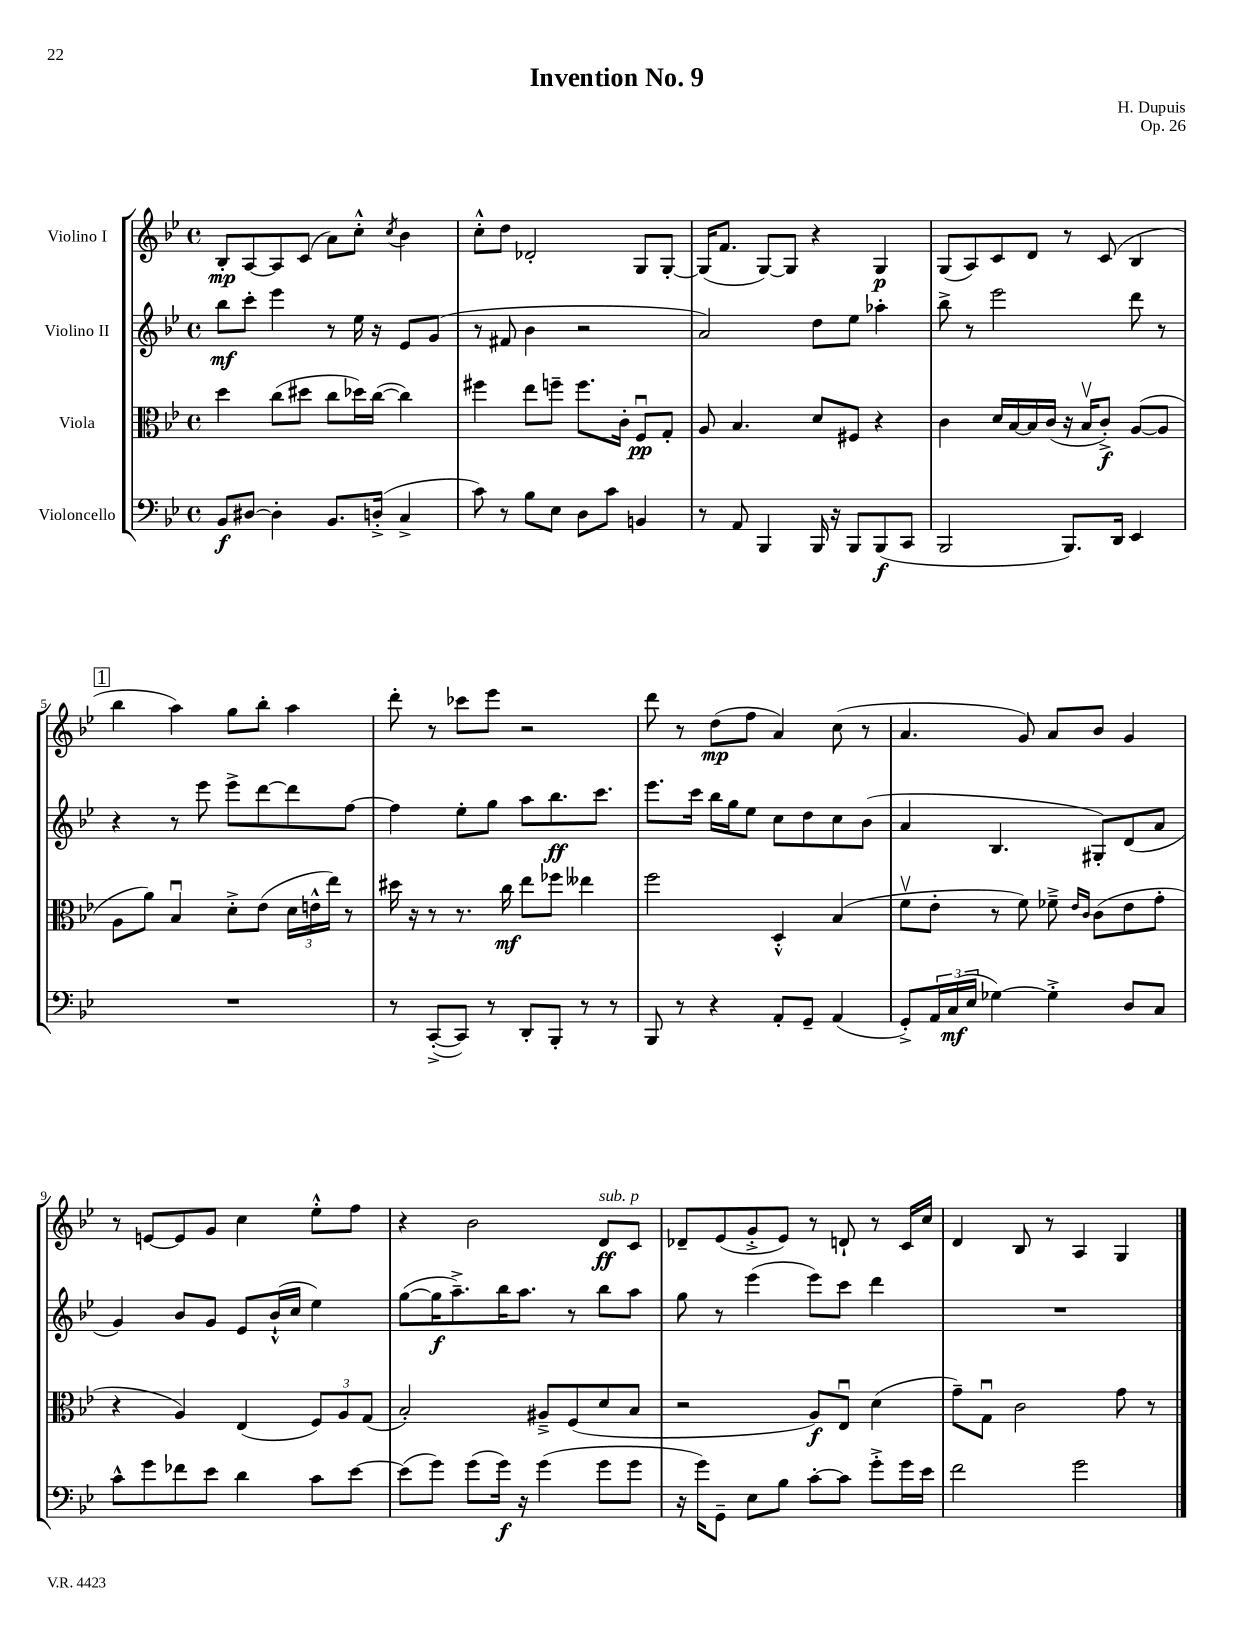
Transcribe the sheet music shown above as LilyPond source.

\header { title = "Invention No. 9" composer = "H. Dupuis" opus = "Op. 26" }
<<
\new StaffGroup <<
\new Staff = "s0" \with { instrumentName = "Violino I" } {
    \clef treble \key bes \major \defaultTimeSignature \time 4/4
    bes8-.\mp a8~ a8 c'8( a'8) c''8-.-^ \acciaccatura { c''8 } bes'4 |
    c''8-.-^ d''8 des'2-. g8 g8~-. |
    g16( f'8. g8~) g8 r4 g4\p |
    g8( a8) c'8 d'8 r8 c'8( bes4 |
    \mark \markup { \box "1" } bes''4 a''4) g''8 bes''8-. a''4 |
    d'''8-. r8 ces'''8 ees'''8 r2 |
    d'''8 r8 d''8\mp( f''8 a'4) c''8( r8 |
    a'4. g'8) a'8 bes'8 g'4 |
    r8 e'8~ e'8 g'8 c''4 ees''8-.-^ f''8 |
    r4 bes'2 d'8\ff^\markup { \italic "sub. p" } c'8 |
    des'8-- ees'8( g'8-.-> ees'8) r8 d'8-! r8 c'16 c''16 |
    d'4 bes8 r8 a4 g4 \bar "|." |
}
\new Staff = "s1" \with { instrumentName = "Violino II" } {
    \clef treble \key bes \major \defaultTimeSignature \time 4/4
    bes''8\mf c'''8-. ees'''4 r8 ees''16 r16 ees'8 g'8( |
    r8 fis'8 bes'4 r2 |
    a'2) d''8 ees''8 aes''4-. |
    bes''8-> r8 ees'''2 d'''8 r8 |
    \mark \markup { \box "1" } r4 r8 ees'''8 ees'''8-> d'''8~ d'''8 f''8~ |
    f''4 ees''8-. g''8 a''8 bes''8.\ff c'''8. |
    ees'''8. c'''16 bes''16 g''16 ees''8 c''8 d''8 c''8 bes'8( |
    a'4 bes4. gis8-.) d'8( a'8 |
    g'4) bes'8 g'8 ees'8 bes'16-!-^( c''16 ees''4) |
    g''8~( g''16\f a''8.--->) bes''16 a''8. r8 bes''8 a''8 |
    g''8 r8 ees'''4( ees'''8) c'''8 d'''4 |
    R1 \bar "|." |
}
\new Staff = "s2" \with { instrumentName = "Viola" } {
    \clef alto \key bes \major \defaultTimeSignature \time 4/4
    d''4 c''8( dis''8 c''8 des''16) c''16~( c''4) |
    fis''4 ees''8 f''8-- f''8. c'16-. f8\downbow\pp g8-. |
    a8 bes4. d'8 fis8 r4 |
    c'4 d'16 bes16~ bes16 c'16( r16 bes16\upbow c'8-.->\f) a8~( a8 |
    \mark \markup { \box "1" } a8 a'8) bes4\downbow d'8-.-> ees'8( \tuplet 3/2 { d'16 e'16-^ ees''16) } r8 |
    dis''16 r16 r8 r8. c''16\mf ees''8 fes''8 eeses''4 |
    f''2 d4-.-^ bes4( |
    f'8\upbow ees'8-. r8 f'8) fes'8---> \grace { ees'16 c'16 } c'8( ees'8 g'8-. |
    r4 a4) ees4( \tuplet 3/2 { f8) a8 g8( } |
    bes2-.) ais8---> f8( d'8 bes8 |
    r2 a8\f) ees8\downbow d'4( |
    g'8--) g8\downbow c'2 g'8 r8 \bar "|." |
}
\new Staff = "s3" \with { instrumentName = "Violoncello" } {
    \clef bass \key bes \major \defaultTimeSignature \time 4/4
    bes,8\f dis8~ dis4-. bes,8. d16-.->( c4-> |
    c'8) r8 bes8 ees8 d8 c'8 b,4 |
    r8 a,8 bes,,4 bes,,16 r16 bes,,8 bes,,8\f( c,8 |
    bes,,2 bes,,8.) d,16 ees,4 |
    \mark \markup { \box "1" } R1 |
    r8 c,8~-.->( c,8) r8 d,8-. bes,,8-. r8 r8 |
    bes,,8 r8 r4 a,8-. g,8-- a,4( |
    g,8-.->) \tuplet 3/2 { a,16 c16\mf( ees16 } ges4~) ges4-.-> d8 c8 |
    c'8-^ g'8 fes'8 ees'8 d'4 c'8 ees'8~ |
    ees'8( g'8) g'8( g'16\f) r16 g'4( g'8 g'8 |
    r16 g'16) g,8-- ees8 bes8 c'8~-. c'8 g'8-.-> g'16 ees'16 |
    f'2 g'2 \bar "|." |
}
>>
>>
